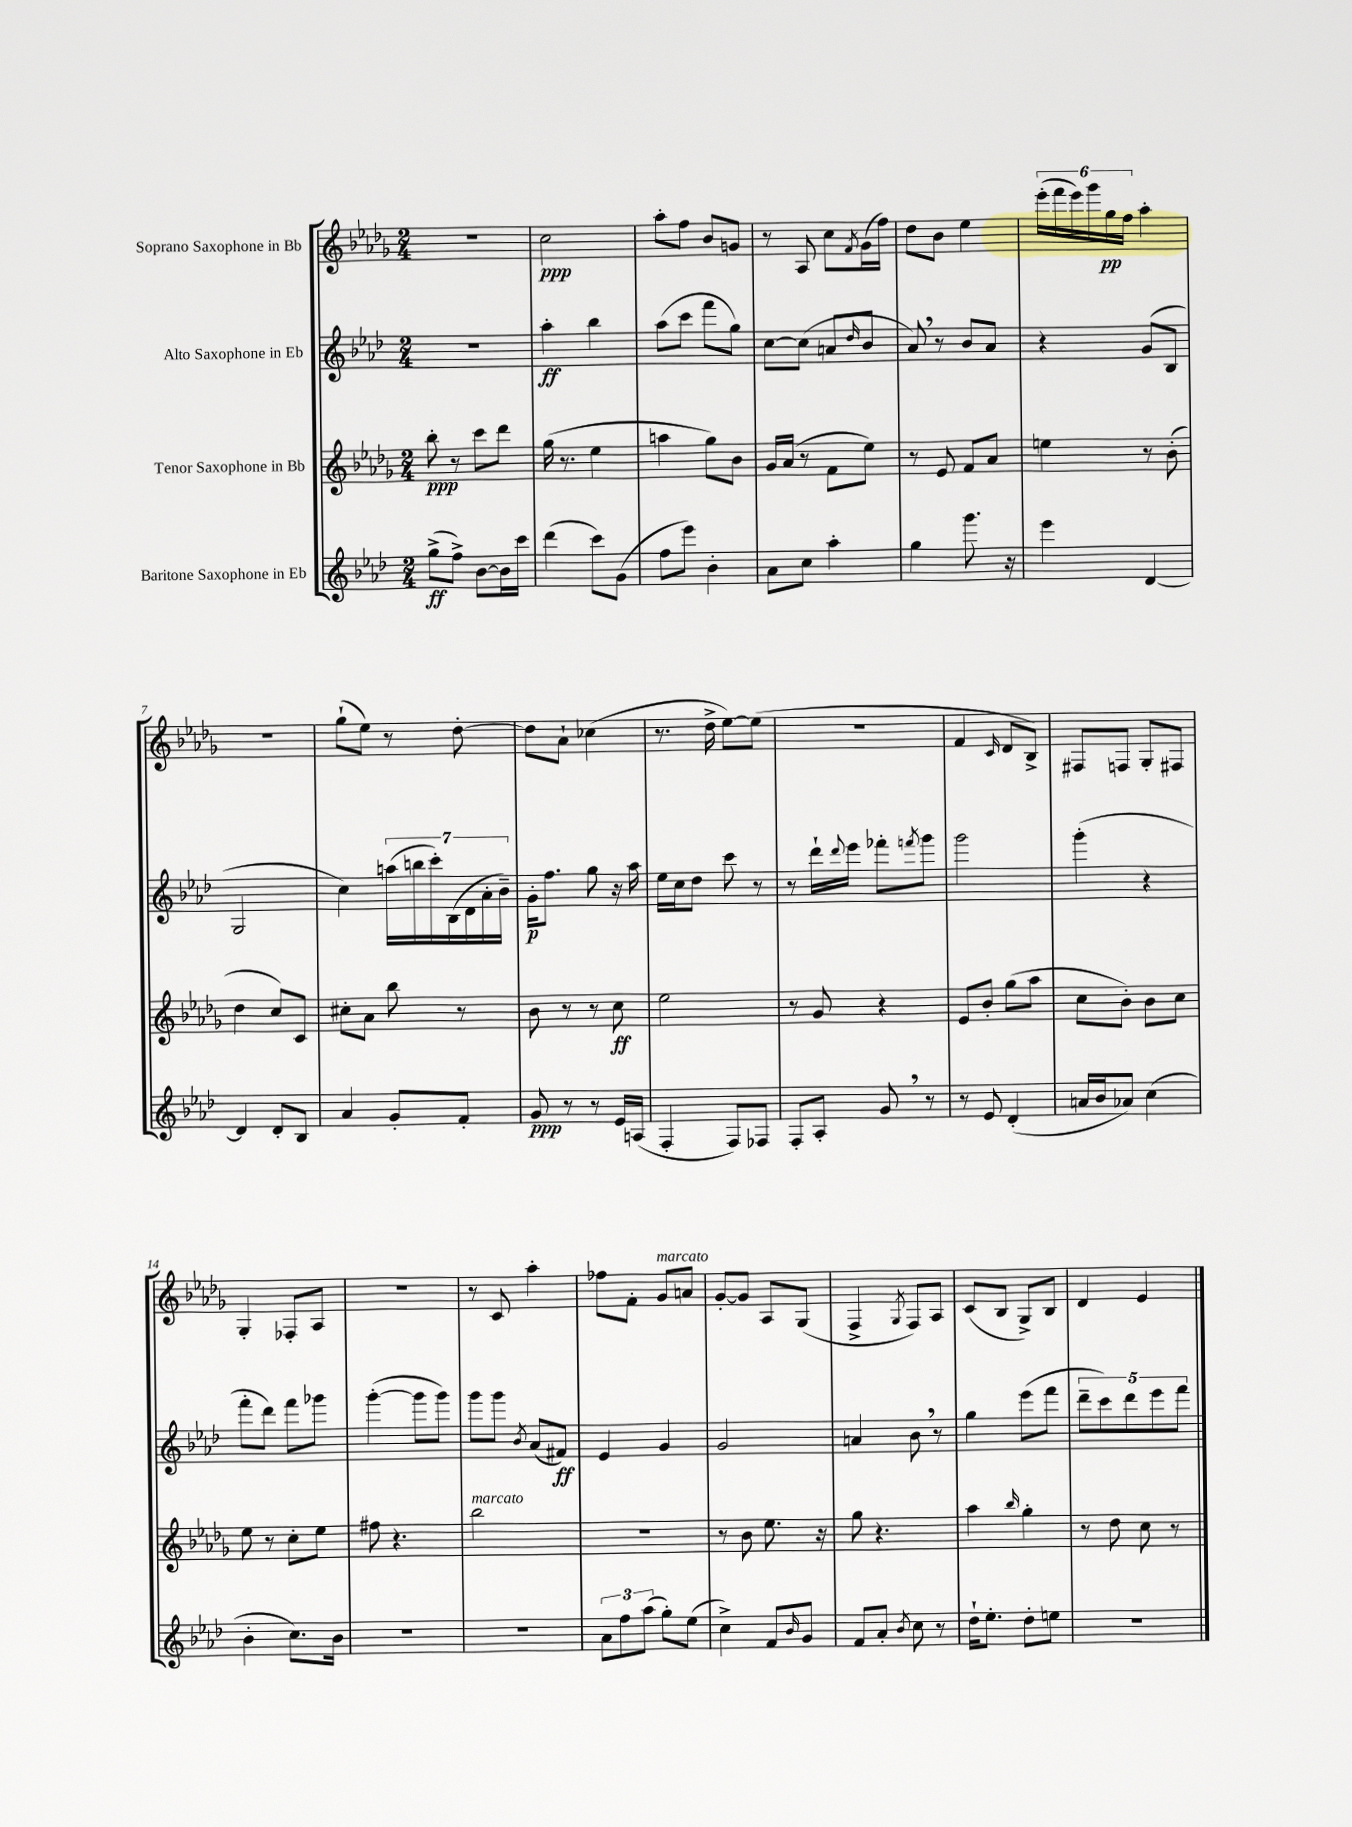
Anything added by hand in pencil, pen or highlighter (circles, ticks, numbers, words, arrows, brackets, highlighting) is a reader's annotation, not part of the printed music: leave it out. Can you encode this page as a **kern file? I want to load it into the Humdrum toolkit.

**kern	**dynam	**kern	**dynam	**kern	**dynam	**kern	**dynam
*part4	*part4	*part3	*part3	*part2	*part2	*part1	*part1
*staff4	*staff4	*staff3	*staff3	*staff2	*staff2	*staff1	*staff1
*I"Baritone Saxophone in Eb	*	*I"Tenor Saxophone in Bb	*	*I"Alto Saxophone in Eb	*	*I"Soprano Saxophone in Bb	*
*clefG2	*	*clefG2	*	*clefG2	*	*clefG2	*
*k[b-e-a-d-]	*	*k[b-e-a-d-g-]	*	*k[b-e-a-d-]	*	*k[b-e-a-d-g-]	*
*M2/4	*	*M2/4	*	*M2/4	*	*M2/4	*
=1	=1	=1	=1	=1	=1	=1	=1
(8gg^\L	ff	8bb-'\	ppp	2r	.	2r	.
8ff^\J)	.	8r	.	.	.	.	.
[8b-\L	.	8ccc\L	.	.	.	.	.
16b-\L]	.	8ddd-\J	.	.	.	.	.
16ccc\JJ	.	.	.	.	.	.	.
=2	=2	=2	=2	=2	=2	=2	=2
(4ddd-\	.	(16gg-\	.	4aa-'\	ff	2cc\	ppp
.	.	8.r	.	.	.	.	.
8ccc\L)	.	4ee-\	.	4bb-\	.	.	.
(8g\J	.	.	.	.	.	.	.
=3	=3	=3	=3	=3	=3	=3	=3
8ff\L	.	4aan\	.	(8aa-\L	.	8aa-'\L	.
8eee-\J)	.	.	.	8ccc\J	.	8ff\J	.
4b-'\	.	8gg-\L)	.	8fff\L	.	8b-/L	.
.	.	8b-\J	.	8gg\J)	.	8gn/J	.
=4	=4	=4	=4	=4	=4	=4	=4
8a-\L	.	16g-/LL	.	[8cc\L	.	8r	.
.	.	(16a-/JJ	.	.	.	.	.
8cc\J	.	8r	.	(8cc\J]	.	8A-/	.
4aa-'\	.	8f\L	.	8an/L	.	8cc\L	.
.	.	.	.	16qqdd-/	.	8qf/	.
.	.	8ee-\J)	.	8b-/J	.	(16g-\L	.
.	.	.	.	.	.	16ff\JJ)	.
=5	=5	=5	=5	=5	=5	=5	=5
4gg\	.	8r	.	8a-,/)	.	8dd-\L	.
.	.	8e-/	.	8r	.	8b-\J	.
8.ggg\	.	8f/L	.	8b-/L	.	4ee-\	.
.	.	8a-/J	.	8a-/J	.	.	.
16r	.	.	.	.	.	.	.
=6	=6	=6	=6	=6	=6	=6	=6
4eee-\	.	4een\	.	4r	.	(24eee-'\LL	.
.	.	.	.	.	.	24fff\	.
.	.	.	.	.	.	24eee-\)	.
.	.	.	.	.	.	24ggg-\	.
.	.	.	.	.	.	24gg-\	pp
.	.	.	.	.	.	24ff\JJ	.
[4d-/	.	8r	.	(8g/L	.	4aa-'\	.
.	.	(8b-'\	.	8B-/J	.	.	.
!!LO:LB:g=z
=7	=7	=7	=7	=7	=7	=7	=7
4d-/]	.	4dd-\	.	2G/	.	2r	.
8d-'/L	.	8cc/L)	.	.	.	.	.
8B-/J	.	8c/J	.	.	.	.	.
=8	=8	=8	=8	=8	=8	=8	=8
4a-/	.	8cc#X'\L	.	4cc\)	.	(8gg-`\L	.
.	.	8a-\J	.	.	.	8ee-\J)	.
8g'/L	.	8bb-\	.	(28aan\LL	.	8r	.
.	.	.	.	28bbn\	.	.	.
.	.	.	.	28ccc'\)	.	.	.
.	.	.	.	(28B-\	.	.	.
8f'/J	.	8r	.	.	.	[8dd-'\	.
.	.	.	.	28d-\	.	.	.
.	.	.	.	28a-'\	.	.	.
.	.	.	.	28b-~\JJ)	.	.	.
=9	=9	=9	=9	=9	=9	=9	=9
8g/	ppp	8b-\	.	16g'\KL	p	8dd-\L]	.
.	.	.	.	8.ff\J	.	.	.
8r	.	8r	.	.	.	8a-`\J	.
8r	.	8r	.	8gg\	.	(4cc-X\	.
16e-/LL	.	8cc\	ff	16r	.	.	.
(16An/JJ	.	.	.	16aa-\	.	.	.
=10	=10	=10	=10	=10	=10	=10	=10
4F'/	.	2ee-\	.	16ee-\LL	.	8.r	.
.	.	.	.	16cc\J	.	.	.
.	.	.	.	8dd-\J	.	.	.
.	.	.	.	.	.	16dd-^\	.
8F/L)	.	.	.	8ccc\	.	[8ee-\L)	.
8F-X/J	.	.	.	8r	.	(8ee-\J]	.
=11	=11	=11	=11	=11	=11	=11	=11
8F'/L	.	8r	.	8r	.	2r	.
8A-'/J	.	8g-/	.	16ddd-`\LL	.	.	.
.	.	.	.	8qqddd-/	.	.	.
.	.	.	.	16eee-\JJ	.	.	.
8g,/	.	4r	.	8fff-X'\L	.	.	.
.	.	.	.	8qfffn/	.	.	.
8r	.	.	.	8ggg\J	.	.	.
=12	=12	=12	=12	=12	=12	=12	=12
8r	.	8e-/L	.	2ggg\	.	4f/	.
8e-/	.	8b-'/J	.	.	.	.	.
.	.	.	.	.	.	16qqc/	.
(4d-'/	.	(8gg-\L	.	.	.	8d-/L	.
.	.	8aa-\J	.	.	.	8B-^/J)	.
=13	=13	=13	=13	=13	=13	=13	=13
16an/LL	.	8cc\L	.	(4ggg'\	.	8F#X/L	.
16b-/J	.	.	.	.	.	.	.
8a-X/J)	.	8b-'\J)	.	.	.	8Fn/J	.
(4cc\	.	8b-\L	.	4r	.	8G-'/L	.
.	.	8cc\J	.	.	.	8F#X/J	.
!!LO:LB:g=z
=14	=14	=14	=14	=14	=14	=14	=14
4b-'\	.	8ee-\	.	8fff'\L	.	4G-'/	.
.	.	8r	.	8ddd-\J)	.	.	.
8.cc\L)	.	8cc'\L	.	8fff\L	.	8F-X'/L	.
.	.	8ee-\J	.	8ggg-X\J	.	8A-/J	.
16b-\Jk	.	.	.	.	.	.	.
=15	=15	=15	=15	=15	=15	=15	=15
2r	.	8ff#X\	.	([4ggg'\	.	2r	.
.	.	4.r	.	.	.	.	.
.	.	.	.	8ggg\L]	.	.	.
.	.	.	.	8ggg\J)	.	.	.
=16	=16	=16	=16	=16	=16	=16	=16
!	!	!LO:TX:a:i:t=marcato	!	!	!	!	!
2r	.	2bb-\	.	8ggg\L	.	8r	.
.	.	.	.	8ggg\J	.	8c/	.
.	.	.	.	8qb-/	.	.	.
.	.	.	.	(8a-/L	.	4aa-'\	.
.	.	.	.	8f#X/J)	ff	.	.
=17	=17	=17	=17	=17	=17	=17	=17
12a-\L	.	2r	.	4e-/	.	8ff-X\L	.
12ff\	.	.	.	.	.	.	.
.	.	.	.	.	.	8f'\J	.
(12aa-\J	.	.	.	.	.	.	.
!	!	!	!	!	!	!LO:TX:a:i:t=marcato	!
8gg'\L)	.	.	.	4g/	.	8g-/L	.
(8ee-\J	.	.	.	.	.	8an/J	.
=18	=18	=18	=18	=18	=18	=18	=18
4cc^\)	.	8r	.	2g/	.	[8g-'/L	.
.	.	8b-\	.	.	.	8g-/J]	.
8f/L	.	8.ee-\	.	.	.	8A-/L	.
16qqb-/	.	.	.	.	.	.	.
8g/J	.	.	.	.	.	(8G-/J	.
.	.	16r	.	.	.	.	.
=19	=19	=19	=19	=19	=19	=19	=19
8f/L	.	8gg-\	.	4an/	.	4F^/	.
8a-'/J	.	4.r	.	.	.	.	.
8qb-/	.	.	.	.	.	8qG-/	.
8cc\	.	.	.	8b-,\	.	8F/L)	.
8r	.	.	.	8r	.	8A-/J	.
=20	=20	=20	=20	=20	=20	=20	=20
16dd-`\KL	.	4aa-\	.	4gg\	.	(8c/L	.
8.ee-'\J	.	.	.	.	.	.	.
.	.	.	.	.	.	8B-/J	.
.	.	16qqbb-/	.	.	.	.	.
8dd-'\L	.	4gg-'\	.	(8eee-\L	.	8G-^/L)	.
8een\J	.	.	.	8fff\J	.	8B-/J	.
=21	=21	=21	=21	=21	=21	=21	=21
2r	.	8r	.	10ddd-~\L	.	4d-/	.
.	.	.	.	10ccc\)	.	.	.
.	.	8dd-\	.	.	.	.	.
.	.	.	.	10ddd-\	.	.	.
.	.	8cc\	.	.	.	4e-/	.
.	.	.	.	10eee-\	.	.	.
.	.	8r	.	.	.	.	.
.	.	.	.	10fff\J	.	.	.
==	==	==	==	==	==	==	==
*-	*-	*-	*-	*-	*-	*-	*-
